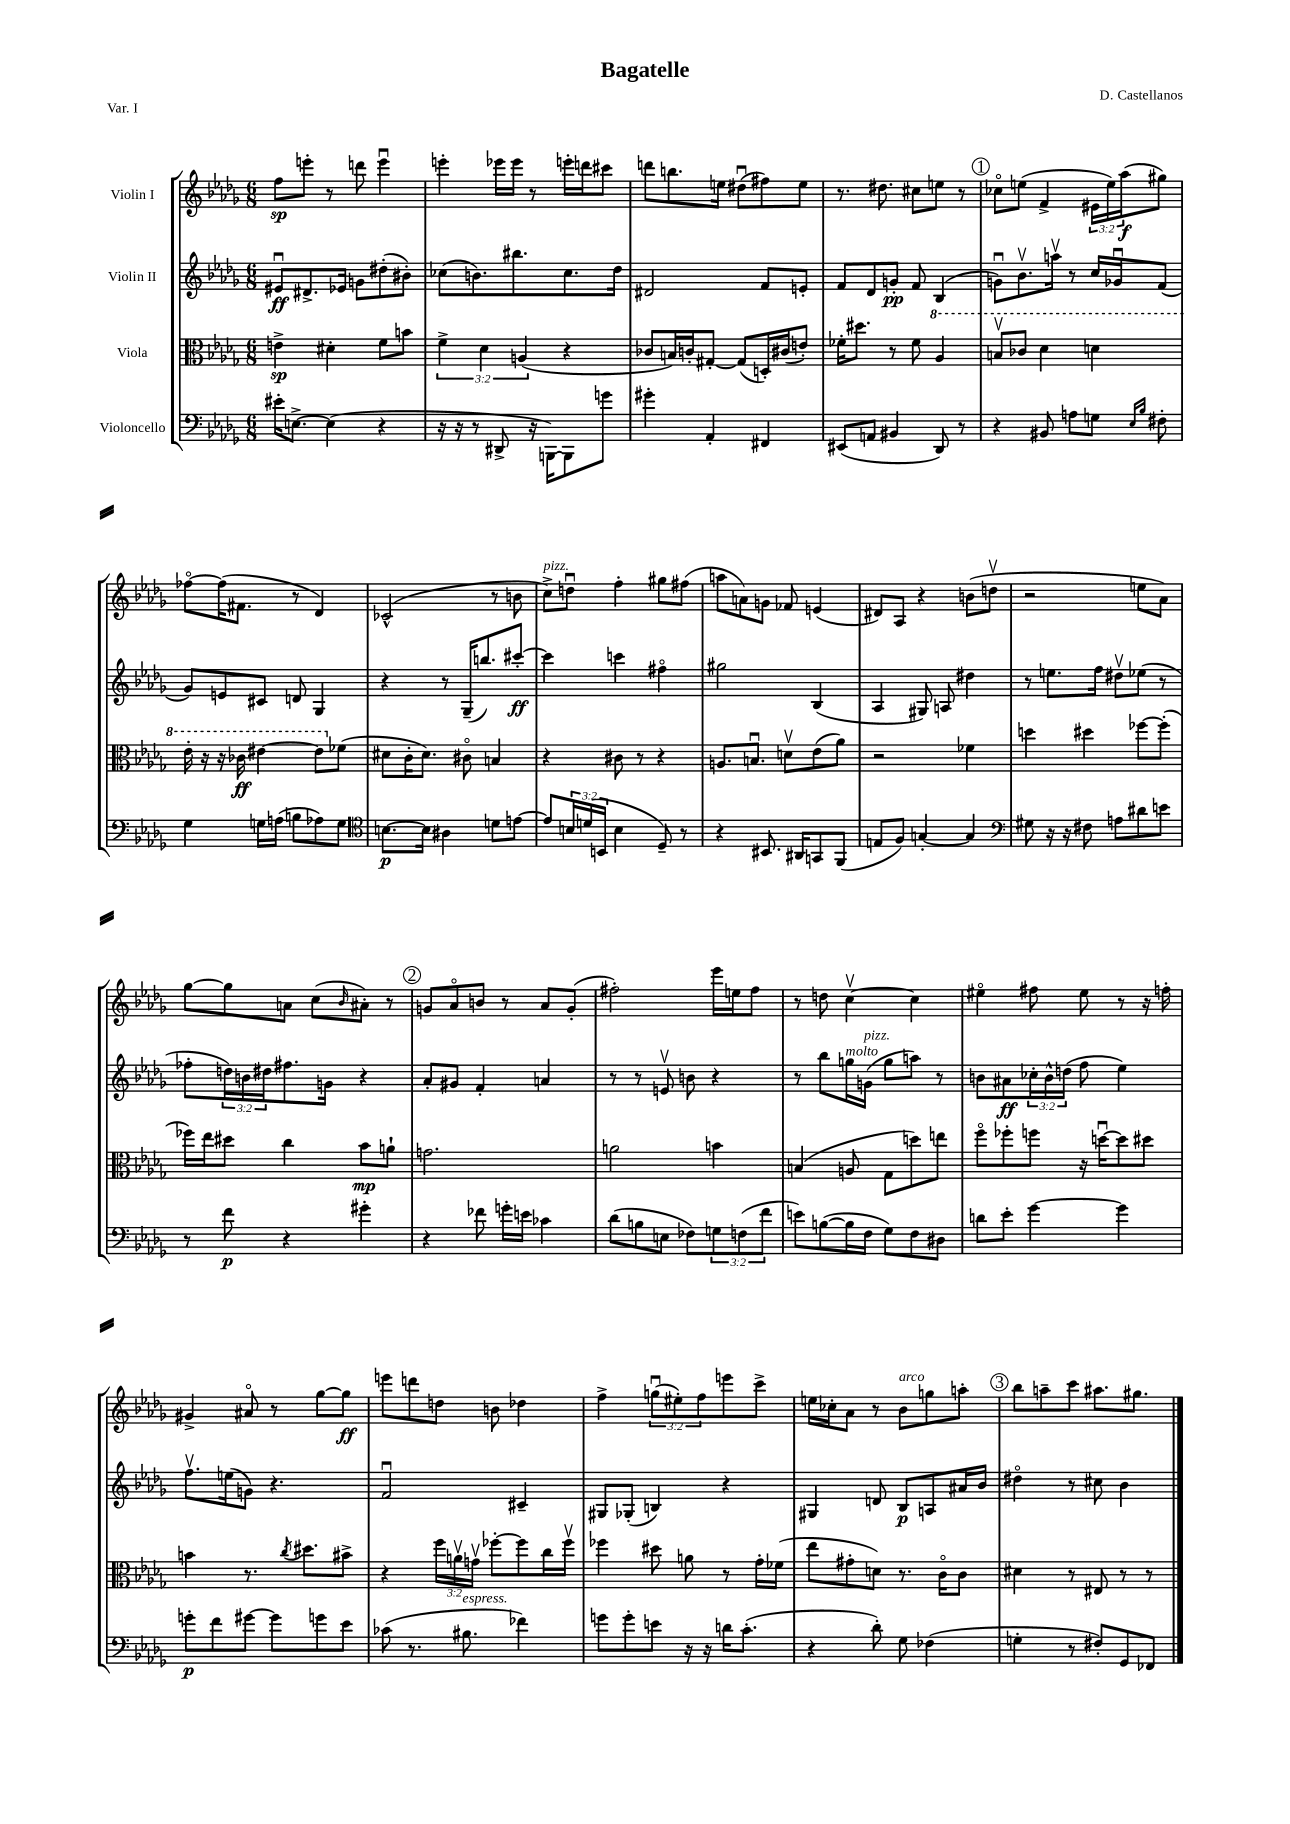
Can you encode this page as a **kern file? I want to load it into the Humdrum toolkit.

**kern	**kern	**kern	**kern
*staff4	*staff3	*staff2	*staff1
*clefF4	*clefC3	*clefG2	*clefG2
*k[b-e-a-d-g-]	*k[b-e-a-d-g-]	*k[b-e-a-d-g-]	*k[b-e-a-d-g-]
*M6/8	*M6/8	*M6/8	*M6/8
16e#'	4e^	8e#u	8ff
[8.E^	.	.	.
.	.	8.d#^	8eee'
(4E]	4d#'	.	8r
.	.	16e-	.
.	.	8g	8ddd
4r	8f	(8dd#'	4eeeu
.	8b	8b#')	.
=	=	=	=
16r	6f^	(8cc-	4eee'
16r	.	.	.
8r	.	8.b)	.
.	6d-	.	.
8DD#^	.	.	16eee-
.	.	8.bb#	16eee-
.	(6A	.	.
16r	.	.	8r
[16BBB)	.	.	.
8BBB]	4r	8.cc-	16eee'
.	.	.	16ddd
8g	.	.	8ccc#
.	.	16dd-	.
=	=	=	=
4g#'	8c-	2d#	8ddd
.	16B)	.	8.bb
.	16c'	.	.
4AA-'	[8G#'	.	.
.	.	.	16ee
.	(8G#]	.	(8dd#u
4FF#	16D')	8f	8ff#)
.	(16c#	.	.
.	8e')	8e'	8ee
=	=	=	=
(8EE#	16f-'	8f	8.r
.	8.dd#	.	.
8AA	.	8d-	.
.	.	.	8.dd#
4BB#	8r	8g'	.
.	8f-	8f	8cc#
8DD-)	4a-	(4B-	8ee
8r	.	.	8r
=	=	=	=
4r	8bv	8gu)	8cc-o
.	8cc-	8.b-v	(8ee
8BB#	4dd-	.	4f^
.	.	16aav	.
8A	.	8r	.
8G	4dd	16cc	24e#
.	.	.	24ee)
.	.	16g-u	.
.	.	.	(24aa-
16qqE-	.	.	.
16qqB-	.	.	.
8F#'	.	(8f	8gg#)
=	=	=	=
4G-	16ee-'	8g-)	[8ff-o
.	16r	.	.
.	16r	8e	(16ff-]
.	16cc-	.	8.f#
16G	[4ee#	8c#	.
(16A	.	.	.
8B	.	8d	8r
8A-)	8ee#]	4G-	4d-)
8G	(8f-	.	.
=	=	=	=
*clefC4	*	*	*
[8.B	8d#	4r	(2c-^^
.	16c'	.	.
16B]	8.d#)	.	.
4A#	.	8r	.
.	8c#o	(16G-~	.
.	.	8.bb)	.
8d	4B	.	8r
[8e	.	[8ccc#'	8b
=	=	=	=
8e]	4r	4ccc#]	8cc^)
24B	.	.	8ddu
(24d	.	.	.
24BB	.	.	.
4B	8c#	4ccc	4ff'
.	8r	.	.
8D-~)	4r	4ff#o	8gg#
8r	.	.	(8ff#
=	=	=	=
4r	8.A	2gg#	8aa
.	.	.	8a)
.	8.Bu	.	.
8.BB#	.	.	8g
.	8dv	.	8f-
16AA#	.	.	.
8GG	(8e-	(4B-	(4e
(8FF	8a-)	.	.
=	=	=	=
8E	2r	4A-	8d#)
8F)	.	.	8A-
[4G'	.	8G#)	4r
.	.	8A	.
4G]	4f-	4dd#	(8b
.	.	.	8ddv
=	=	=	=
*clefF4	*	*	*
8G#	4dd	8r	2r
16r	.	8.ee	.
16r	.	.	.
8F#	4dd#	.	.
.	.	16ff	.
8A	.	8dd#v	.
8d#	[8ff-	(8ee-	8ee
8e	(8ff-']	8r	8a-)
=	=	=	=
8r	16ff-)	8ff-'	[8gg-
.	16ee-	.	.
8f	8dd#	24dd)	8gg-]
.	.	24b	.
.	.	24dd#	.
4r	4cc	8.ff#	8a
.	.	.	(8cc
.	.	16g	.
.	.	.	16qqb-
4g#'	8b-	4r	8a#')
.	8a`	.	8r
=	=	=	=
4r	2.g	8a-'	8g
.	.	8g#	8a-o
8f-	.	4f'	8b
16g'	.	.	8r
16e	.	.	.
4c-	.	4a	8a-
.	.	.	(8g'
=	=	=	=
(8d-	2a	8r	2ff#')
8B	.	8r	.
8E	.	8ev	.
8F-)	.	8b	.
12G	4b	4r	16eee-
.	.	.	16ee
(12F	.	.	.
.	.	.	8ff#
12f	.	.	.
=	=	=	=
8e)	(4B	8r	8r
([8B	.	8bb-	8dd
16B]	8A	16gg	[4ccv
16F	.	(16g	.
8G-)	8G-	8gg	.
8F	8dd)	8aa)	4cc]
8D#	8ee	8r	.
=	=	=	=
8d	8ffo	8b	4ee#o
8e-'	8ff-'	8a#	.
[4g-	8ff	24cc-'	8ff#
.	.	24b^^	.
.	.	(24dd	.
.	16r	8ff	8ee#
.	[16ddu	.	.
4g-]	8dd]	4ee-)	8r
.	8dd#	.	16r
.	.	.	16ff'
=	=	=	=
8g'	4b	8.ffv	4g#^
8f	.	.	.
.	.	(16ee	.
[8g#	8.r	8g)	8a#o
8g#]	.	4.r	8r
.	8qcc	.	.
.	8.dd#	.	.
8g	.	.	[8gg-
8e-	8b#^	.	8gg-]
=	=	=	=
(8c-	4r	2fu	8eee
8.r	.	.	8ddd
.	24ff	.	8dd
.	24av	.	.
8.B#	.	.	.
.	24gv	.	.
.	[8ff-'	.	8b
4f-)	8ff-]	4c#~	4dd-
.	16cc	.	.
.	16ff-v	.	.
=	=	=	=
8g	4ff-	8G#	4ff^
8g'	.	(8G-'	.
8e	8dd#	4B)	(12ggu
.	.	.	12ee#')
16r	8a	.	.
.	.	.	12ff
16r	.	.	.
16d	8r	4r	8eee
(8.c'	.	.	.
.	16g-'	.	8ccc^
.	(16f-	.	.
=	=	=	=
4r	8ee-	4G#	16ee
.	.	.	16cc-'
.	8g#'	.	8a-
8d-')	8d)	8d	8r
8G-	8.r	8B-	8b-
(4F-	.	8A	8gg
.	16co	.	.
.	8c	16a#	8aa'
.	.	16b-	.
=	=	=	=
4G'	4d#	4dd#o	8bb-
.	.	.	8aa~
8r	8r	8r	8ccc
8F#')	8E#	8cc#	8.aa#
8GG-	8r	4b-	.
.	.	.	8.gg#
8FF-	8r	.	.
==	==	==	==
*-	*-	*-	*-
